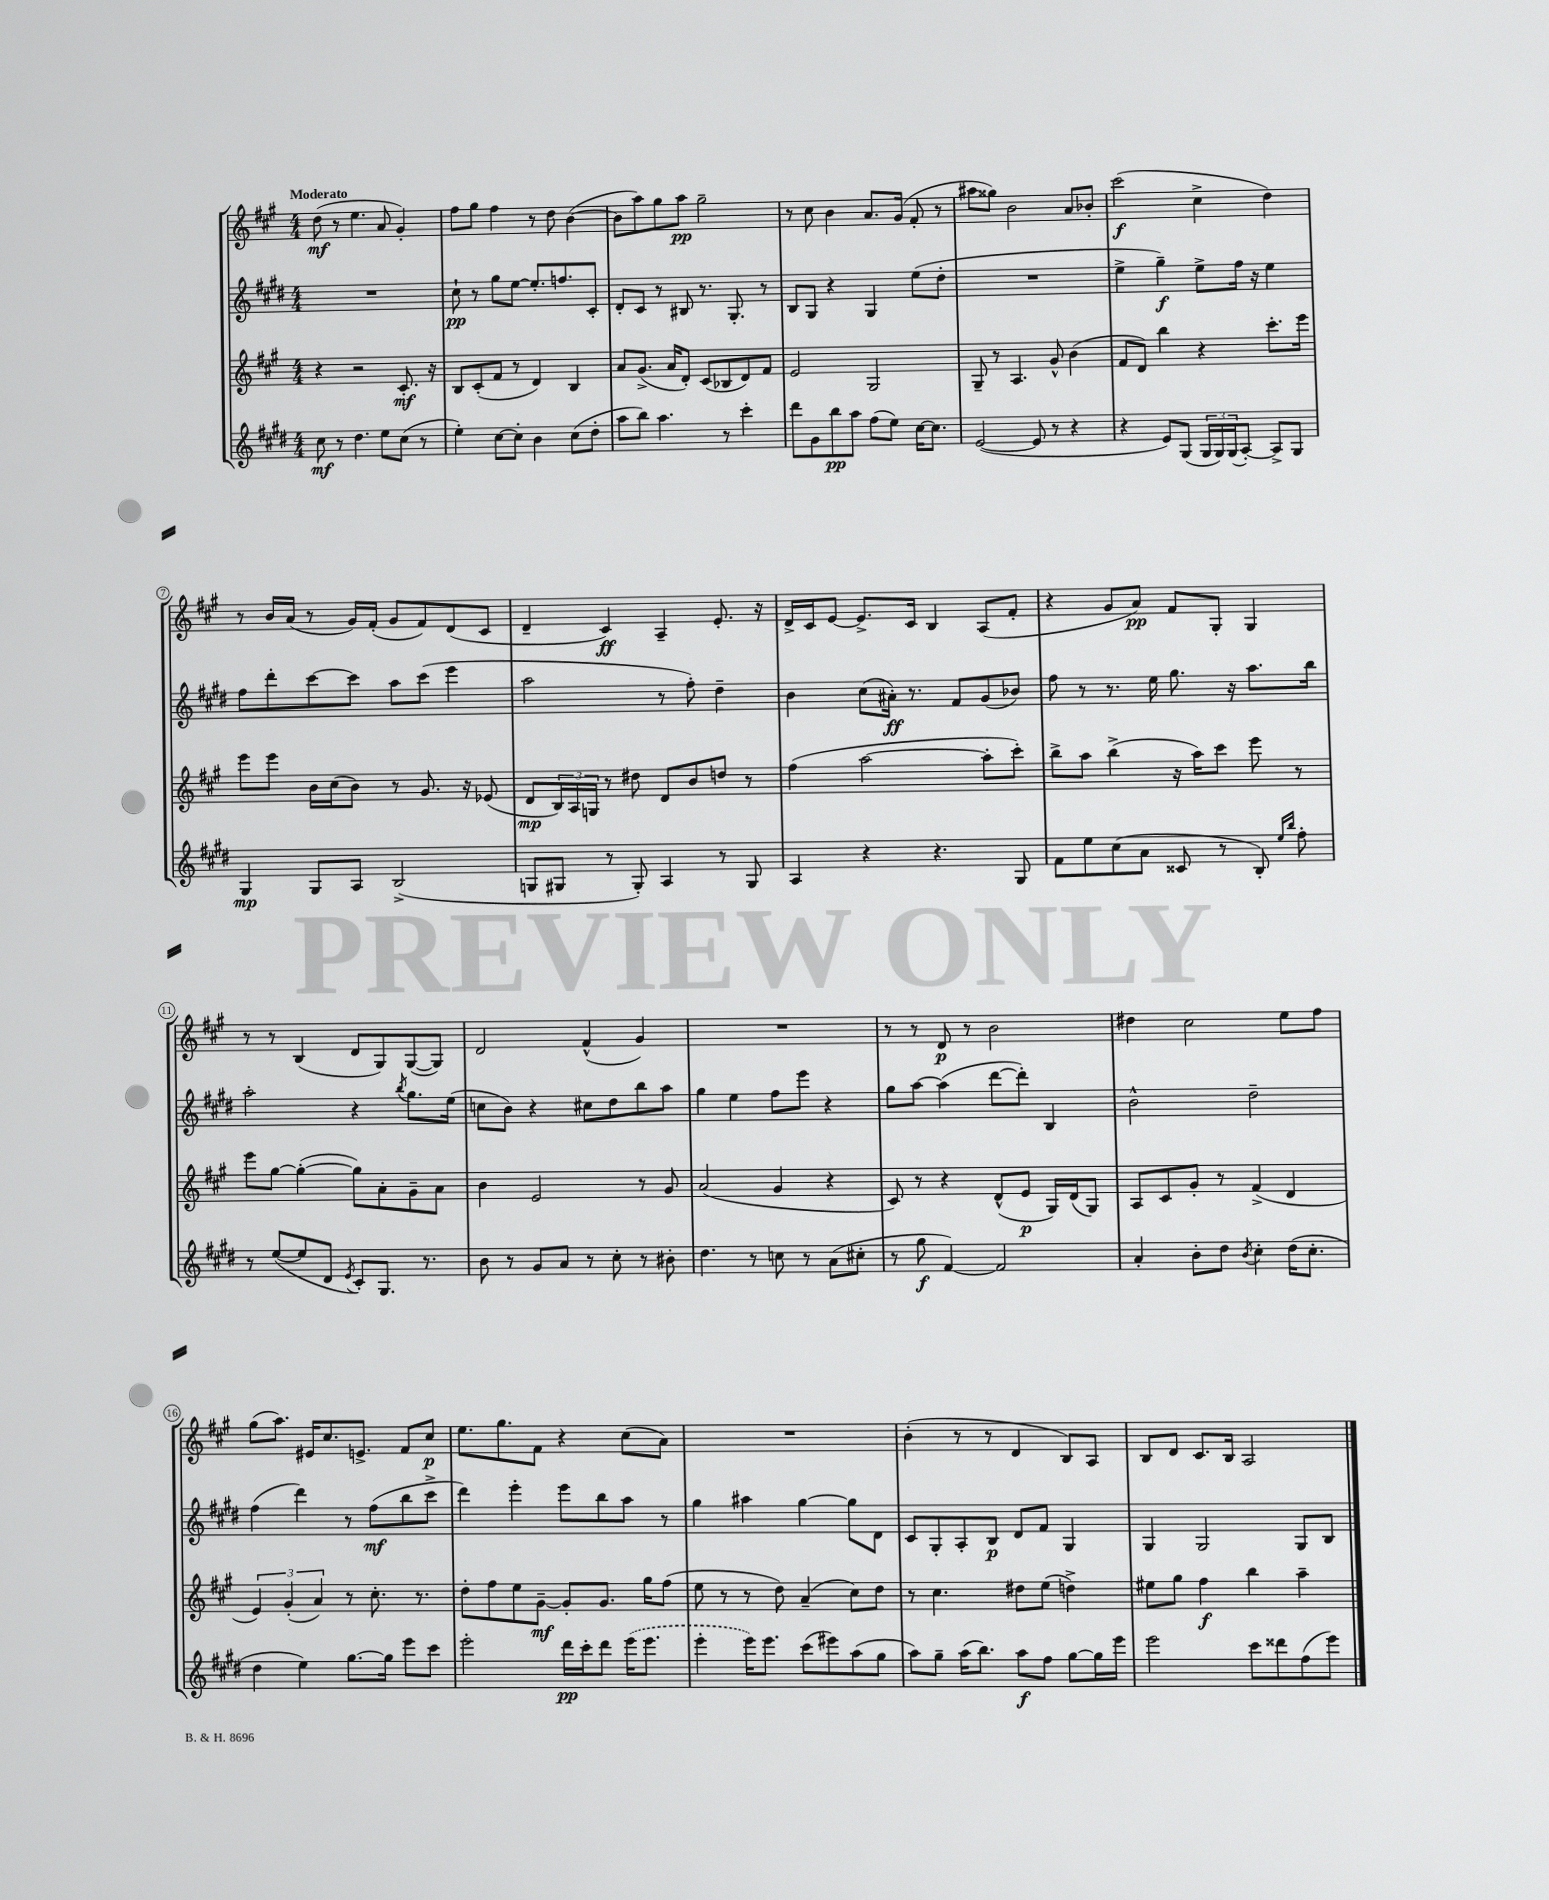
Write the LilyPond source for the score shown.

<<
\new StaffGroup <<
\new Staff = "s0" {
    \clef treble \key a \major \numericTimeSignature \time 4/4 \tempo "Moderato"
    d''8\mf( r8 e''4. a'8 gis'4-.) |
    fis''8 gis''8 fis''4 r8 d''8 b'4~( |
    b'8 a''8) gis''8 a''8\pp gis''2-- |
    r8 cis''8 b'4 a'8. gis'16( fis'8-. r8 |
    ais''8 gisis''8) b'2 a'8 bes'8-. |
    cis'''2\f( cis''4-> d''4) |
    r8 b'16 a'16( r8 gis'16) fis'16-.( gis'8 fis'8) d'8( cis'8 |
    d'4-- cis'4\ff) a4-- e'8.-. r16 |
    d'16-> cis'16 e'8~ e'8.-> cis'16 b4 a8( fis'8-. |
    r4 gis'8 a'8\pp) fis'8 gis8-. gis4 |
    r8 r8 b4( d'8 gis8) gis8~( gis8) |
    d'2 fis'4-^( gis'4) |
    R1 |
    r8 r8 d'8\p r8 b'2 |
    dis''4 cis''2 e''8 fis''8 |
    gis''8( a''8.) eis'16 cis''8. e'8.-> fis'8 cis''8\p |
    e''8. gis''8. fis'8 r4 cis''8( a'8) |
    R1 |
    b'4-.( r8 r8 d'4 b8) a8 |
    b8 d'8 cis'8. b16 a2 \bar "|." |
}
\new Staff = "s1" {
    \clef treble \key e \major \numericTimeSignature \time 4/4
    R1 |
    cis''8-!\pp r8 gis''8 e''8~ e''8.-. f''8. cis'8-. |
    dis'8-. cis'8 r8 bis8 r8. gis8.-. r8 |
    b8 gis8 r4 gis4 e''8( dis''8-. |
    R1 |
    e''4-> gis''4--\f) e''8-> fis''16 r16 e''4 |
    fis''8 dis'''8-. cis'''8~ cis'''8 a''8 cis'''8( e'''4 |
    a''2 r8 fis''8-.) dis''4-- |
    b'4 cis''8( ais'16-.\ff) r8. fis'8 gis'8( bes'8) |
    fis''8 r8 r8. e''16 gis''8. r16 a''8. b''16 |
    a''2-. r4 \acciaccatura { b''8 } gis''8. e''16( |
    c''8 b'8) r4 cis''8 dis''8 b''8 a''8 |
    gis''4 e''4 fis''8 e'''8 r4 |
    gis''8 a''8~ a''4( dis'''8~ dis'''8-.) b4 |
    b'2-^ dis''2-- |
    fis''4( dis'''4) r8 fis''8\mf( b''8 cis'''8-> |
    dis'''4) e'''4-. e'''8 b''8 a''8 r8 |
    gis''4 ais''4 gis''4~ gis''8 dis'8 |
    cis'8 gis8-. a8-. b8\p dis'8 fis'8 gis4 |
    gis4 gis2 gis8 b8 \bar "|." |
}
\new Staff = "s2" {
    \clef treble \key a \major \numericTimeSignature \time 4/4
    r4 r2 cis'8.-.\mf r16 |
    b8 cis'8-.( fis'8 r8 d'4) b4 |
    a'8 gis'8.->( a'16 d'8-.) cis'8( bes8 d'8) fis'8 |
    e'2 gis2 |
    gis8-- r8 a4. gis'8-^ b'4( |
    fis'8 d'8) b''4 r4 cis'''8.-. e'''16 |
    e'''8 e'''8 b'16 cis''16( b'8) r8 gis'8. r16 ees'8( |
    d'8\mp \tuplet 3/2 { b16) a16 g16 } r8 dis''8 d'8 b'8 d''8 r8 |
    fis''4( a''2~ a''8-. cis'''8-.) |
    b''8-> a''8 b''4->( r16 a''16) cis'''8 e'''8 r8 |
    e'''8 gis''8~ gis''4~-.( gis''8) a'8-. gis'8-- a'8 |
    b'4 e'2 r8 gis'8 |
    a'2( gis'4 r4 |
    cis'8) r8 r4 d'8-^( e'8\p gis16) d'16( gis8) |
    a8 cis'8 gis'8-. r8 fis'4->( d'4 |
    \tuplet 3/2 { e'4) gis'4-.( a'4) } r8 cis''8.-. r8. |
    d''8-. fis''8 e''8 gis'8~--\mf gis'8-. gis'8. gis''16 fis''8( |
    e''8 r8 r8 d''8) a'4--( cis''8) d''8 |
    r8 cis''4. dis''8 e''8( d''4->) |
    eis''8 gis''8 fis''4\f b''4 a''4-- \bar "|." |
}
\new Staff = "s3" {
    \clef treble \key e \major \numericTimeSignature \time 4/4
    cis''8\mf r8 dis''4. e''8 cis''8( r8 |
    e''4-.) cis''8~ cis''8-. b'4 cis''8( dis''8-. |
    a''8 b''8) a''4. r8 cis'''4-. |
    dis'''8 gis'8 b''8\pp a''8 fis''8( e''8) cis''16~ cis''8. |
    e'2~( e'8 r8 r4 |
    r4 e'8) gis8( \tuplet 3/2 { gis16 gis16) gis16( } a8~-.) a8-> gis8 |
    gis4\mp gis8 a8 b2->( |
    g8 gis8 r8 gis8-.) a4 r8 gis8 |
    a4 r4 r4. gis8 |
    fis'8 e''8 cis''8( a'8 cisis'8 r8 b8-.) \grace { e''16 b''16 } fis''8-. |
    r8 e''8~( e''8 dis'8 \acciaccatura { e'8 } cis'8-.) gis8. r8. |
    b'8 r8 gis'8 a'8 r8 cis''8-. r8 bis'8-. |
    dis''4. r8 c''8 r8 a'8( cis''8-. |
    r8 gis''8\f fis'4~) fis'2 |
    a'4-. b'8-. dis''8 \acciaccatura { b'8 } cis''4-. dis''16( cis''8.-. |
    dis''4 e''4) gis''8.~ gis''16 e'''8 cis'''8 |
    e'''2-. dis'''16\pp cis'''16-. dis'''8 \once \slurDashed e'''16( e'''8. |
    e'''4-. e'''16) e'''8. cis'''8( eis'''8) a''8( gis''8 |
    a''8) gis''8-- a''16( b''8.) a''8\f fis''8 gis''8~ gis''16 e'''16 |
    e'''2 cis'''8 disis'''8 fis''8( e'''8) \bar "|." |
}
>>
>>
\layout { \context { \Score \override BarNumber.stencil = #(make-stencil-circler 0.1 0.3 ly:text-interface::print) } }
